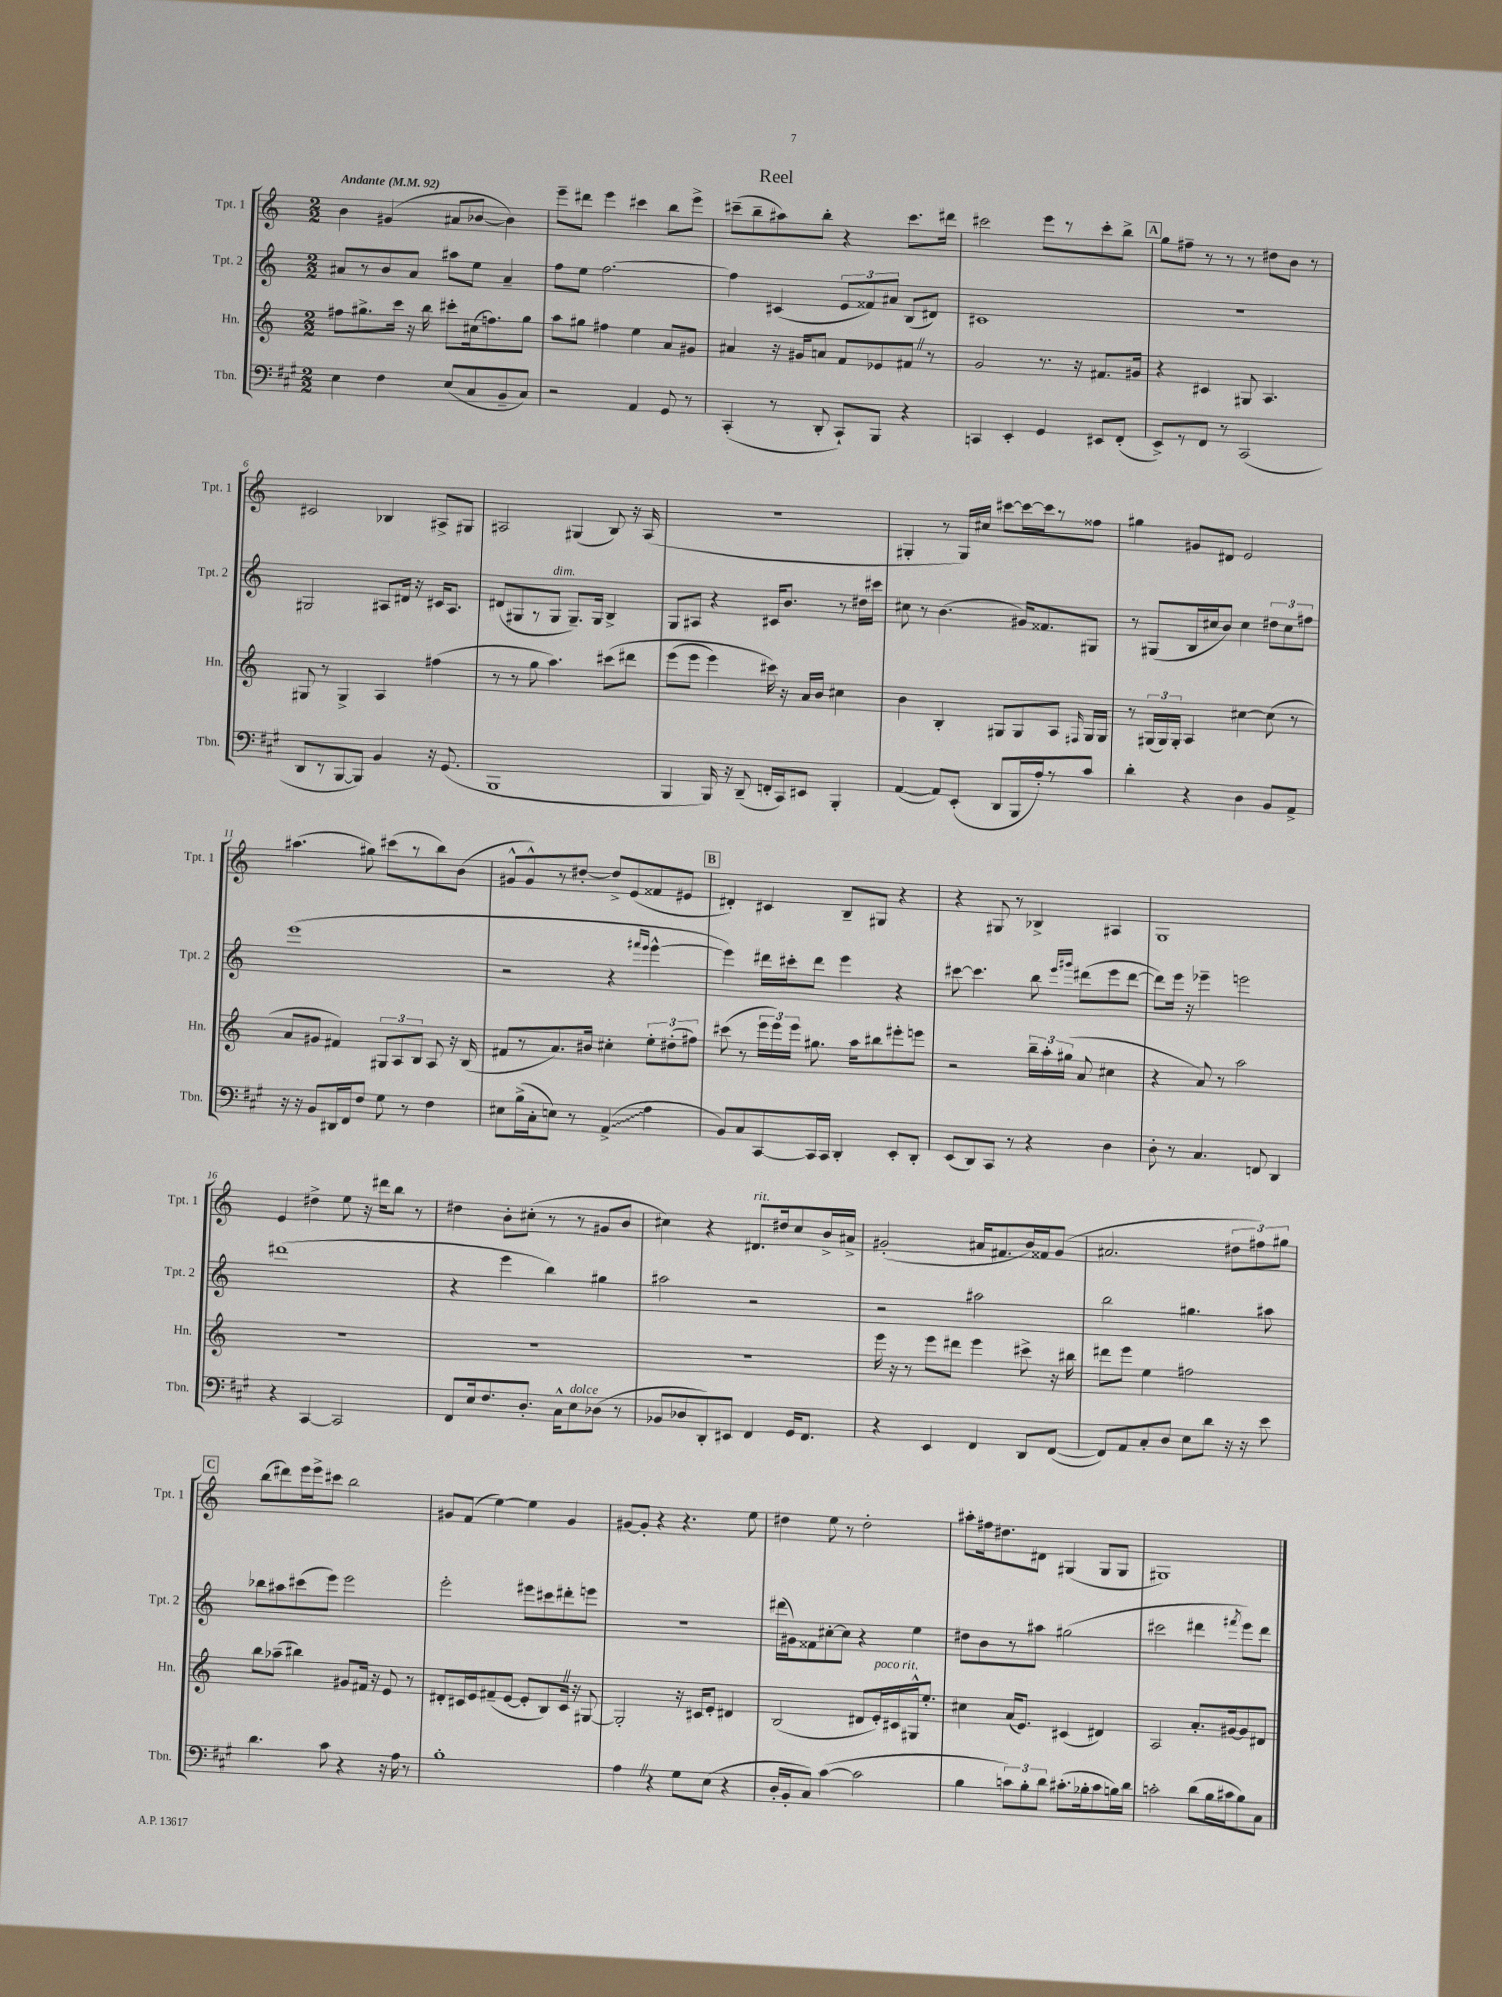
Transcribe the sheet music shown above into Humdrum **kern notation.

**kern	**kern	**kern	**kern
*staff4	*staff3	*staff2	*staff1
*clefF4	*clefG2	*clefG2	*clefG2
*k[f#c#g#]	*k[]	*k[]	*k[]
*M2/2	*M2/2	*M2/2	*M2/2
*MM92	*MM92	*MM92	*MM92
4E	8ff#	8a#	4b
.	8.gg#^	8r	.
4F#	.	8b	(4g#
.	16ccc	.	.
.	16r	8a#	.
.	16bb	.	.
(8E	8ccc#'	8aa#	8a#
8C#	(16cc#	8ee	[8b-
.	8.ff)	.	.
8BB~	.	4a#~	4b-])
8C#)	8gg#	.	.
=	=	=	=
2r	8aa	8ff	8eee~
.	8gg#	8ee	8ddd#
.	4ff#	[2.ff	4eee
4AA	4ee	.	4ccc#
8GG#	8a	.	8bb
8r	8g#	.	8eee^
=	=	=	=
(4CC#'	4a#	4ff]	(8ccc#~
.	.	.	8bb~
8r	16r	(4c#	8aa#)
.	16g#	.	.
8DD'	8a	.	8bb'
8CC#`)	8f	12e	4r
.	.	12f##)	.
8BBB	8e-	.	.
.	.	12a#	.
4r	8f#	(8B	8.ccc#
.	8r	8d#)	.
.	.	.	16ddd#
=	=	=	=
4CC	2g	1c#	2ccc#
4EE'	.	.	.
4GG#	8.r	.	8eee
.	.	.	8r
.	16r	.	.
8EE#	8.f#	.	8ccc#'
(8FF#'	.	.	8bb^
.	16g#	.	.
=	=	=	=
8EE^)	4r	1r	8gg
8r	.	.	8ff#~
8FF#	4c#	.	8r
8r	.	.	8r
(2CC#	8G#	.	8r
.	4.A	.	8dd#
.	.	.	8b
.	.	.	8r
=	=	=	=
8DD	8G#	2G#	2c#
8r	8r	.	.
[8BBB	4G#^	.	.
8BBB])	.	.	.
4BB	4A	8A#	4B-
.	.	16d#	.
.	.	16r	.
16r	(4ff#	16c#	8A#^
(8.GG#	.	8.A#	.
.	.	.	8G#
=	=	=	=
1BBB	8r	(8d#	2A#
.	8r	8G#	.
.	8gg	8r	.
.	4.aa)	8G#	.
.	.	8.G#~)	(4G#
.	.	16G#	.
.	&(8ccc#	4B^	8B)
.	8ddd#	.	16r
.	.	.	(16A#
=	=	=	=
4BBB	(8eee	8G	1r
.	8eee	8A#	.
16BBB)	4eee)	4r	.
16r	.	.	.
(8DD~	.	.	.
16FF'	16ccc#&)	16c#	.
16CC#)	16r	8.b	.
8EE#	16a	.	.
.	16b	.	.
4BBB'	4cc#	8r	.
.	.	16dd#	.
.	.	16ccc#	.
=	=	=	=
([4AA	4b	8cc#	4G#'
.	.	8r	.
8AA])	4B'	(4.b	8r
(8EE'	.	.	16G#)
.	.	.	16cc#
8DD	8G#	.	[8ccc#
16BBB	8G#	16g#)	16ccc#_
16A')	.	8.f##	16ccc#]
8r	8A	.	8r
.	16qqF#	.	.
8c#	16G#	8G#	8ff##
.	16G#	.	.
=	=	=	=
4d'	8r	8r	4gg#
.	(24G#	(8G#	.
.	24G#)	.	.
.	24G#'	.	.
4r	4A	16B	8g#
.	.	16cc#	.
.	.	8b)	8d#
4D	[4cc#	4cc#	2e
8BB	(8cc#]	12dd#	.
.	.	12cc#	.
8AA^	8r	.	.
.	.	12ff#	.
=	=	=	=
16r	8a	(1eee	(4.aa#
16r	.	.	.
8BB	8g#	.	.
16DD#	4f#)	.	.
16FF#	.	.	.
8F#	.	.	8gg#)
8G#	12G#	.	(8ccc#
.	12A	.	.
8r	.	.	8r
.	12B	.	.
4F#	8A	.	8bb)
.	16r	.	(8b
.	(16B	.	.
=	=	=	=
8E#	8f#	2r	8g#^^
(16B^	8r	.	8g#^^)
16C#'	.	.	.
8E)	8.a)	.	8r
8r	.	.	[8dd#'
.	16b#	.	.
(4AA^	4cc#'	4r	8dd#^]
.	.	.	(8e
.	.	16qqfff#	.
.	.	16qqeee	.
4A	12ee'	[4eee^^	8f##
.	(12dd#'	.	.
.	.	.	8e#
.	12ff#)	.	.
=	=	=	=
8BB)	(8ccc#	4eee])	4d#')
8C#	8r	.	.
[8CC#	24eee	16ddd#	4c#
.	24eee)	.	.
.	.	16ccc#'	.
.	24eee	.	.
16CC#]	8.gg#	8ddd#	.
16CC#	.	.	.
4DD'	.	4eee	8B~
.	16aa	.	.
.	8bb#	.	8G#
8EE'	8eee#'	4r	4r
8DD'	8eee	.	.
=	=	=	=
(8EE	2r	[8ccc#	4r
8DD)	.	4.ccc#]	.
8CC#	.	.	8G#
8r	.	.	8r
4r	24bb~	8bb	4B-^
.	24aa'	.	.
.	(24gg#	.	.
.	.	16qqeee	.
.	.	16qqggg#	.
.	8a	(8ddd#	.
4D	4cc#	8eee	4A#
.	.	[8ddd#	.
=	=	=	=
8D'	4r	8ddd#])	1G
8r	.	16eee	.
.	.	16r	.
4.C#	8a)	4eee-~	.
.	8r	.	.
.	2aa	2eee	.
8FF	.	.	.
4DD	.	.	.
=	=	=	=
4r	1r	(1ddd#	4e
[4CC#	.	.	4dd#^
2CC#]	.	.	8ee
.	.	.	16r
.	.	.	16ddd#
.	.	.	8bb
.	.	.	8r
=	=	=	=
8FF#	1r	4r	4dd#
16E	.	.	.
8.F#	.	.	.
.	.	4eee	8b'
8.D'	.	.	(8cc#'
.	.	4bb)	8r
16C#^^	.	.	.
8E	.	.	8r
(8D-	.	4gg#	8g#
8r	.	.	8b
=	=	=	=
8BB-	1r	2aa#	4cc#)
8D-	.	.	.
8DD')	.	.	4r
8EE#	.	.	.
4FF#	.	2r	8.d#
.	.	.	16dd#
16GG#	.	.	8cc#
8.FF#	.	.	.
.	.	.	16b^
.	.	.	16a#^
=	=	=	=
4r	16eee	2r	(2g#'
.	16r	.	.
.	8r	.	.
4EE	8eee	.	.
.	8ddd#	.	.
4FF#	4eee	2aa#	16a#
.	.	.	8.f#
8DD	8ccc#^	.	16b)
.	.	.	16f##
([8FF#	16r	.	(8g#
.	16bb#	.	.
=	=	=	=
8FF#])	8ddd#	2bb	2.a#
8AA	8eee	.	.
8C#'	4ee	.	.
8D	.	.	.
8E	2ff#	4.gg#	.
8d	.	.	.
16r	.	.	12dd#
16r	.	.	.
.	.	.	12ff#)
8e	.	8aa#	.
.	.	.	12gg#
=	=	=	=
4.d	8bb	8bb-	(8bb
.	(8aa-~	8aa#	8ddd#)
.	4bb#)	(8ccc#	16eee
.	.	.	16eee^
8c#	.	8eee)	8ccc#
4r	8g#	2eee	2bb
.	16f#	.	.
.	16r	.	.
16r	8e	.	.
16A	.	.	.
8r	8r	.	.
=	=	=	=
1B'	8d#'	2eee'	8g#
.	16c#	.	(8f
.	16e	.	.
.	(8f#~	.	[4ee)
.	[8e	.	.
.	8e']	8eee#	4ee]
.	8B)	8ccc#	.
.	16c#	8ddd#'	4g#
.	16r	.	.
.	[8G#	8eee	.
=	=	=	=
4A	2G#']	1r	[8g#
.	.	.	8g#']
4r	.	.	4r
8G#	16r	.	4.r
.	16c#	.	.
(8E	8e'	.	.
4r	4d#	.	.
.	.	.	8ee
=	=	=	=
16D'	(2B	(16ddd#	4dd#
16BB'	.	16g#)	.
8C#)	.	8f##	.
([4c#	.	[8cc#'	8ee
.	.	8cc#]	8r
2c#]	8d#	4r	2dd#'
.	16e')	.	.
.	16c#	.	.
.	16G#^^	4ee	.
.	8.ee'	.	.
=	=	=	=
4B	4cc#	8dd#	8aa#'
.	.	8b	16ff#
.	.	.	8.dd#
12c)	(16a	8r	.
.	8.e)	.	.
12B'	.	.	.
.	.	8aa#	8d#
12d	.	.	.
(8.c#'	(4c#	(2gg#	(4G#
16B-'	.	.	.
8c#	4d#)	.	8G#
16B)	.	.	8G#
16d	.	.	.
=	=	=	=
2c'	2A	2ccc#	1G#)
(8d	8.a'	4ddd#	.
16B	.	.	.
16c#	[16g#	.	.
.	.	8qfff#	.
8B)	8g#]	8eee)	.
8C#	8d#	8ddd#	.
==	==	==	==
*-	*-	*-	*-
